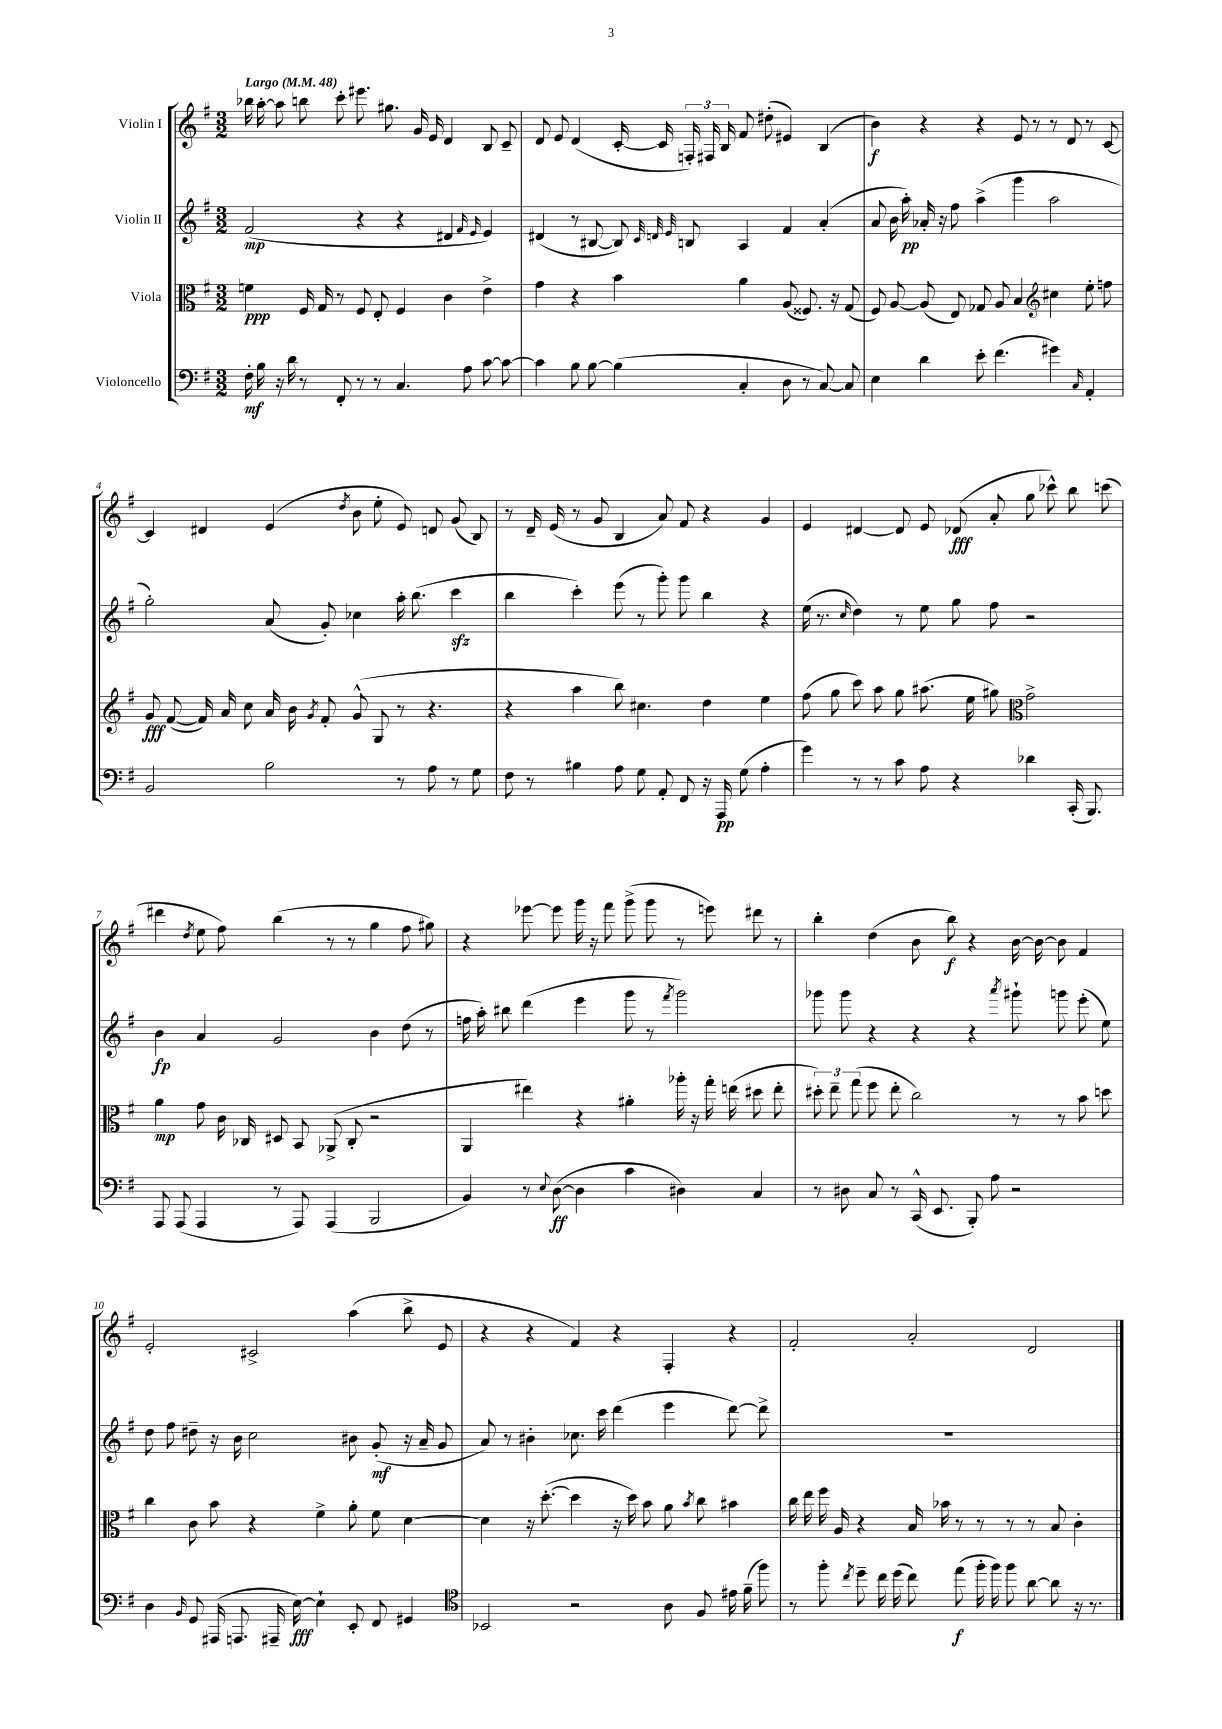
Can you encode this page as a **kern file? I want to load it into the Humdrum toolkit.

**kern	**kern	**kern	**kern
*staff4	*staff3	*staff2	*staff1
*clefF4	*clefC3	*clefG2	*clefG2
*k[f#]	*k[f#]	*k[f#]	*k[f#]
*M3/2	*M3/2	*M3/2	*M3/2
*MM48	*MM48	*MM48	*MM48
16F#'\	4f\	(2f#/	16bb-\
16B\	.	.	[16aa'\
16r	.	.	8aa\]
16d\	.	.	.
8r	16F#/	.	8bb\
.	16G/	.	.
8FF#'/	8r	.	8ccc'\
8r	8F#/	4r	8.eee#\
8r	8E'/	.	.
.	.	.	8.gg#\
4.C/	4F#/	4r	.
.	.	.	16g/
.	.	.	16e/
.	4c\	4d#/	4d/
8A\	.	.	.
.	.	16qqf#/	.
.	.	16qqe/	.
[8c\	4e^\	4e/)	8B/
8c\_	.	.	8c~/
=	=	=	=
4c\]	4g\	(4d#/	8d/
.	.	.	8e/
8B\	4r	8r	(4d/
[8B\	.	[8B#/	.
(4B\]	4b\	8B#/])	[16c'/
.	.	.	16c/]
.	.	32qqc/	.
.	.	32qqd/	.
.	.	32qqe/	.
.	.	8B/	24F'/)
.	.	.	24F#/
.	.	.	24B/
4C'/	4a\	4A/	8f#/
.	.	.	(8dd#'\
8D\	(8A/	4f#/	4e#/)
8r	8.F##/)	.	.
[8C/)	.	(4a'/	(4B/
.	16r	.	.
8C/]	(8G/	.	.
=	=	=	=
4E\	8F#/)	8a/	4b\)
.	[8A/	16b\	.
.	.	16aa'\)	.
4d\	(8A/]	16a-'/	4r
.	.	16r	.
.	8E/)	8ff#\	.
8e'\	8G-/	(4aa^\	4r
(4.f#\	8A/	.	.
.	4B/	4ggg\	8e/
.	.	.	8r
*	*clefG2	*	*
4g#\)	4cc#\	2aa\	8r
.	.	.	8d/
16qqC/	.	.	.
4AA'/	8ee'\	.	8r
.	8ff\	.	[8c/
=	=	=	=
2BB/	8g/	2gg'\)	4c/]
.	([8f#/	.	.
.	16f#/])	.	4d#/
.	16a/	.	.
.	8cc\	.	.
2B\	16a/	(8a/	(4e/
.	16b\	.	.
.	8qg/	.	.
.	8f#'/	8g'/)	.
.	.	.	8qdd/
.	(8g^^/	4cc-\	8b\
.	8G/	.	8ee'\
8r	8r	16aa'\	8e/)
.	.	(8.bb\	.
8A\	4.r	.	8d/
8r	.	4ccc\	(8g/
8G\	.	.	8B/)
=	=	=	=
8F#\	4r	4bb\	8r
8r	.	.	16d~/
.	.	.	(16e/
4B#\	4aa\	4ccc'\)	8r
.	.	.	8g/
8A\	8bb\)	(8eee\	4B/
8G\	4.cc#\	8r	.
8AA'/	.	8ggg'\)	8a/)
8FF#/	.	8ggg\	8f#/
16r	4dd\	4bb\	4r
16AAA/	.	.	.
(8G\	.	.	.
4A'\	4ee\	4r	4g/
=	=	=	=
4g\)	(8ff#\	(16ee\	4e/
.	.	8.r	.
.	8gg\	.	.
.	.	16qqcc/	.
8r	8ccc\)	4dd\)	[4d#/
8r	8aa\	.	.
8c\	8gg\	8r	8d#/]
8A\	(8.aa#\	8ee\	8e/
4r	.	8gg\	(8d-/
.	16ee\	.	.
.	8gg#\)	8ff#\	8a'/
*	*clefC3	*	*
4d-\	2g^\	2r	8gg\
.	.	.	8ccc-^^\)
(16CC'/	.	.	8bb\
8.BBB/)	.	.	.
.	.	.	(8ccc\
=	=	=	=
8AAA/	4a\	4b\	4ddd#\
(8AAA/	.	.	.
.	.	.	8qdd/
4AAA/	8g\	4a/	8ee\
.	16c\	.	8ff#\)
.	16C-/	.	.
8r	8D#/	2g/	(4bb\
8AAA/)	8BB/	.	.
(4AAA/	(8AA-^/	.	8r
.	8C-'/	.	8r
2BBB/	2r	4b\	4gg\
.	.	(8dd\	8ff#\
.	.	8r	8gg#\)
=	=	=	=
4BB/)	4AA/	16ff\	4r
.	.	16aa'\)	.
.	.	8bb#\	.
8r	4ee#\)	(4ddd\	[8eee-\
8qqE/	.	.	.
([8D\	.	.	8eee-\]
4D\]	4r	4eee\	16ggg\
.	.	.	16r
.	.	.	8fff#\
4c\	4a#'\	8ggg\	(8ggg^\
.	.	8r	8ggg\
.	.	8qfff#/	.
4D#\)	16aa-'\	2ggg\)	8r
.	16r	.	.
.	16gg'\	.	8eee\)
.	(16ee\	.	.
4C/	8dd#\	.	8ddd#\
.	8ee'\	.	8r
=	=	=	=
8r	12dd#'\)	8ggg-\	4bb'\
.	12ee~\	.	.
8D#\	.	8ggg-\	.
.	(12gg\	.	.
8C/	8ff#\	4r	(4dd\
8r	8ee'\	.	.
(16CC^^/	2cc\)	4r	8b\
8.EE/	.	.	.
.	.	.	8bb\)
8BBB'/)	.	4r	4r
8A\	.	.	.
.	.	8qaaa/	.
2r	8r	8ggg#`\	[16b\
.	.	.	16b\_
.	8r	8ggg\	8b\]
.	8b\	(8eee'\	4f#/
.	8dd\	8ee\)	.
=	=	=	=
4D\	4cc\	8dd\	2e'/
.	.	8ff#\	.
16qqBB/	.	.	.
8GG/	8c\	8dd#~\	.
(16AAA#/	8b\	16r	.
8.AAA/	.	16b\	.
.	4r	2cc\	2c#^/
16AAA#~/	.	.	.
[16E\)	.	.	.
4E`\]	4f#^\	.	.
8EE'/	8a'\	8b#\	(4aa\
8FF#/	8f#\	(8g'/	.
4GG#/	[4d\	16r	8bb^\
.	.	16a~/	.
.	.	8g/	8e/
=	=	=	=
*clefC4	*	*	*
2BB-/	4d\]	8a/)	4r
.	.	8r	.
.	16r	4b#'\	4r
.	([8.dd'\	.	.
2r	4dd\]	8.cc-\	4f#/)
.	.	16ccc\	.
.	16r	(4ddd\	4r
.	16dd\)	.	.
.	8b\	.	.
8A\	8a\	4eee\	4F#'/
.	8qb/	.	.
8F#/	8cc\	.	.
16e#\	4b#\	[8ddd\)	4r
(16f#~\	.	.	.
8ff#\)	.	8ddd^\]	.
=	=	=	=
8r	16cc\	1.r	2f#'/
.	16ee\	.	.
8ff#'\	16ff#\	.	.
.	16A/	.	.
8qcc/	.	.	.
8dd~\	4r	.	.
16cc\	.	.	.
(16dd\	.	.	.
8cc\)	16B/	.	2a'/
.	16b-\	.	.
(8ee\	8r	.	.
16ff#'\	8r	.	.
16ff#\)	.	.	.
8ff#\	8r	.	.
[8a\	8r	.	2d/
8a\]	8B/	.	.
16r	4c'\	.	.
8.r	.	.	.
==	==	==	==
*-	*-	*-	*-
